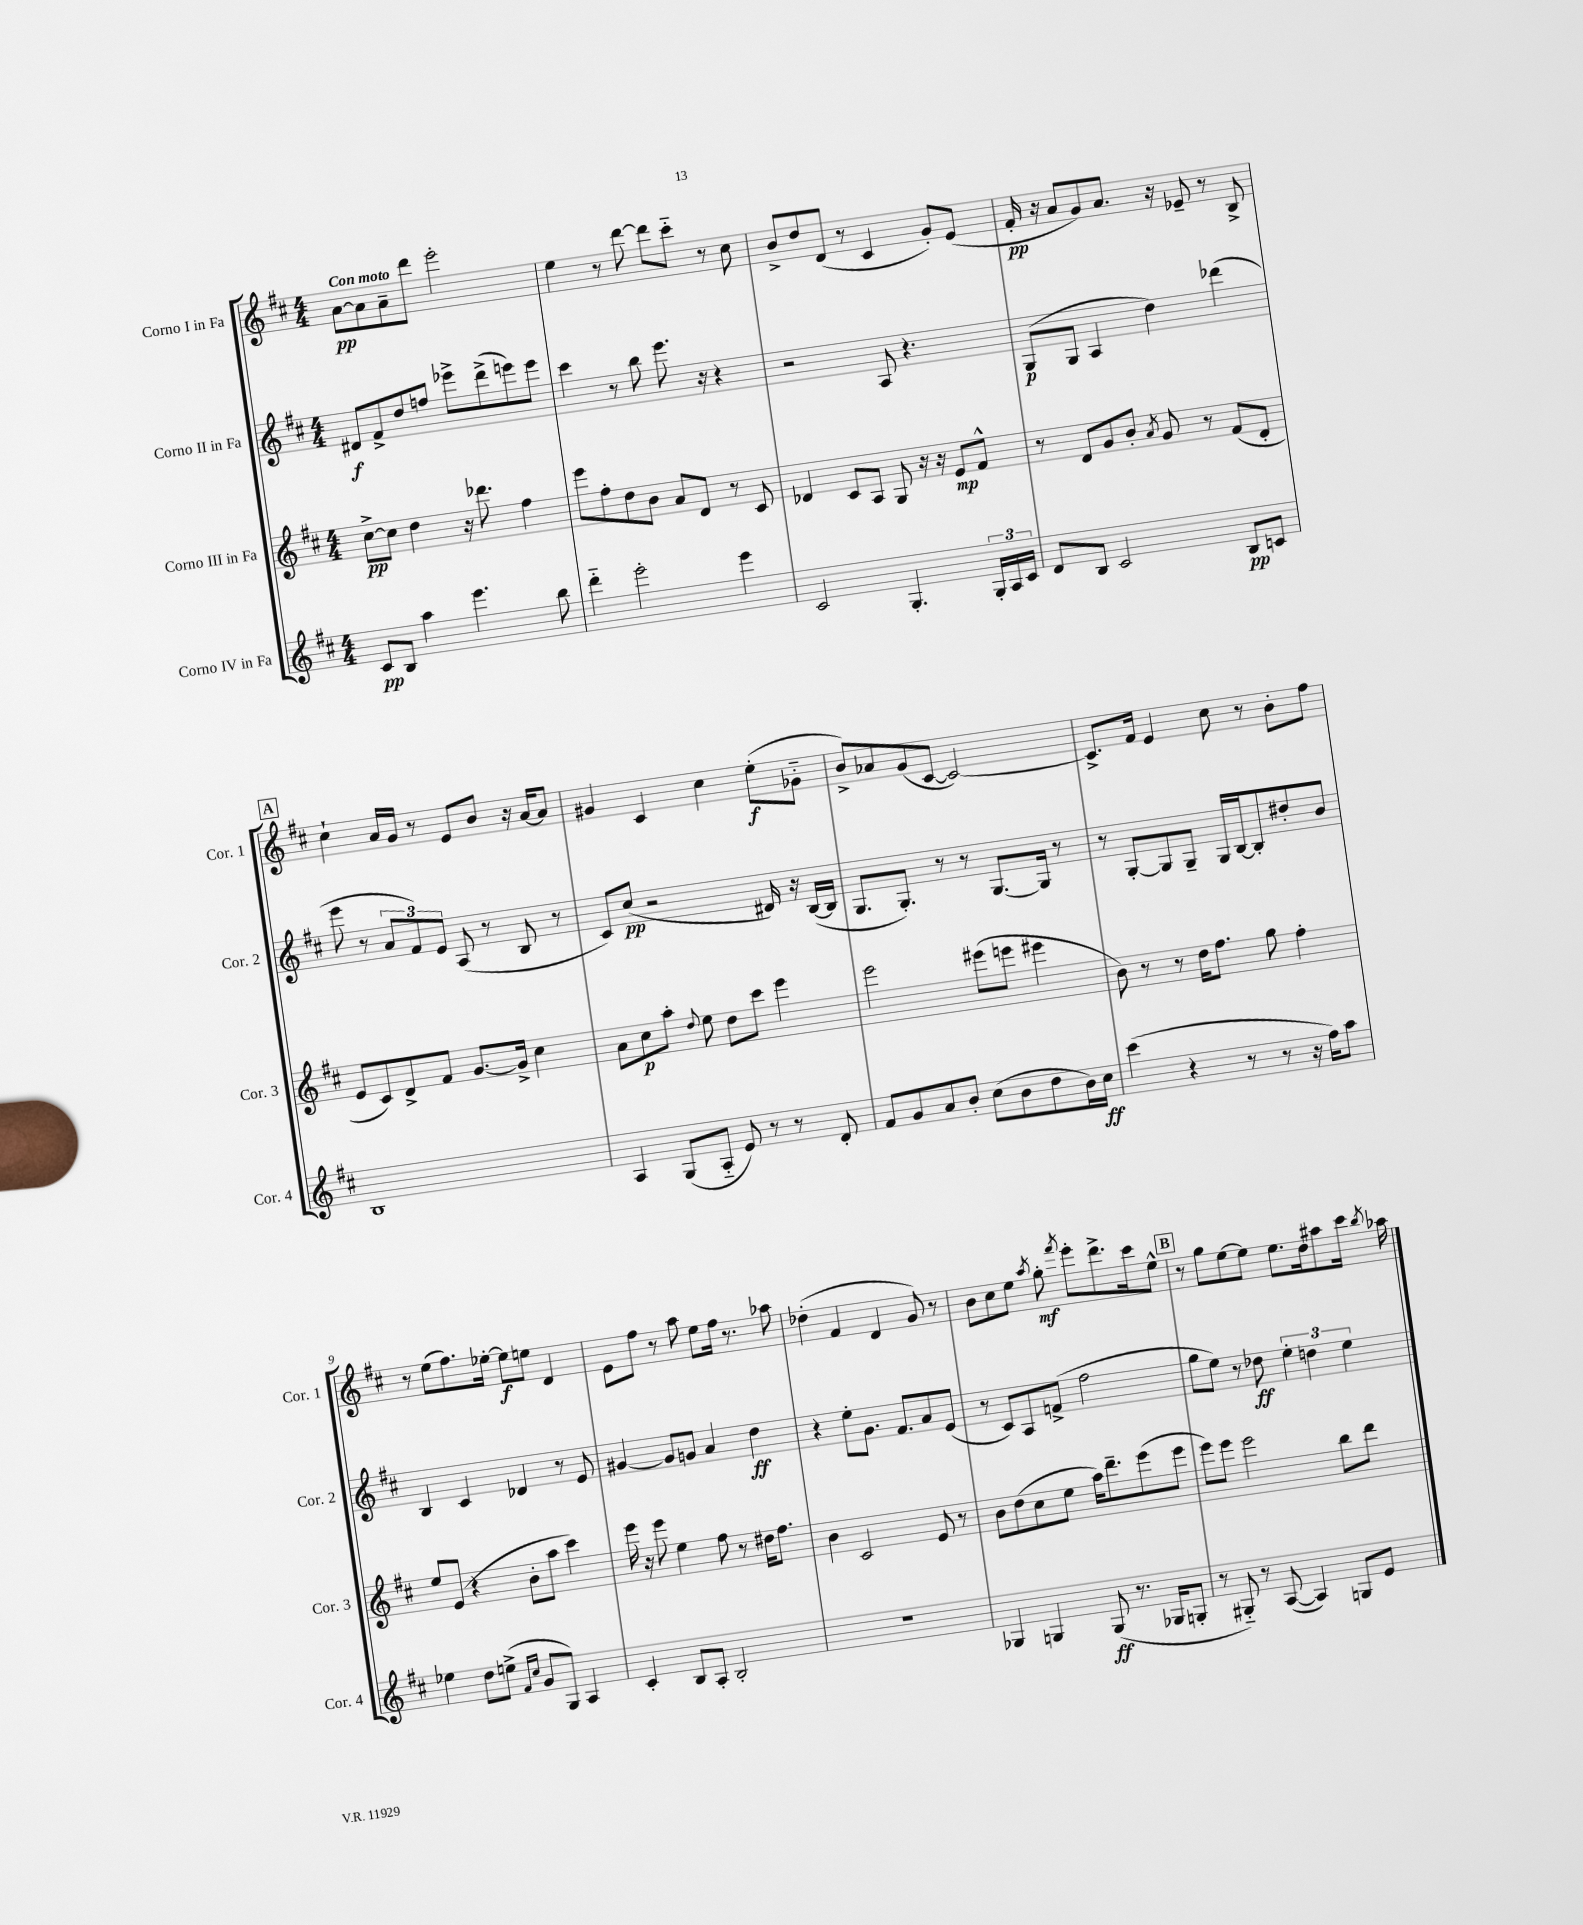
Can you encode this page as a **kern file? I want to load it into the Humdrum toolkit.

**kern	**dynam	**kern	**dynam	**kern	**dynam	**kern	**dynam
*part4	*part4	*part3	*part3	*part2	*part2	*part1	*part1
*staff4	*staff4	*staff3	*staff3	*staff2	*staff2	*staff1	*staff1
*I"Corno IV in Fa	*	*I"Corno III in Fa	*	*I"Corno II in Fa	*	*I"Corno I in Fa	*
*I'Cor. 4	*	*I'Cor. 3	*	*I'Cor. 2	*	*I'Cor. 1	*
*clefG2	*	*clefG2	*	*clefG2	*	*clefG2	*
*k[f#c#]	*	*k[f#c#]	*	*k[f#c#]	*	*k[f#c#]	*
*M4/4	*	*M4/4	*	*M4/4	*	*M4/4	*
=1	=1	=1	=1	=1	=1	=1	=1
!	!	!	!	!	!	!LO:TX:a:B:t=Con moto	!
8c#/L	pp	[8cc#^\L	pp	8d#X/L	f	[8a\L	pp
8B/J	.	8cc#\J]	.	8f#^/	.	8a\]	.
4aa\	.	4dd\	.	8dd/	.	8a~\	.
.	.	.	.	8ffn/J	.	8ddd\J	.
4.eee\	.	16r	.	8eee-X^\L	.	2eee'\	.
.	.	8.ddd-X\	.	.	.	.	.
.	.	.	.	(8ddd^\	.	.	.
.	.	4ff#\	.	8eeen\)	.	.	.
8bb\	.	.	.	8eee\J	.	.	.
=2	=2	=2	=2	=2	=2	=2	=2
4ddd\	.	8eee\L	.	4ccc#\	.	4ee\	.
.	.	8ff#'\	.	.	.	.	.
2eee'\	.	8dd\	.	8r	.	8r	.
.	.	8b\J	.	8bb\	.	[8ddd\	.
.	.	8a/L	.	8.eee\	.	8ddd\L]	.
.	.	8d/J	.	.	.	8ccc#\J	.
.	.	.	.	16r	.	.	.
4eee\	.	8r	.	4r	.	8r	.
.	.	8c#/	.	.	.	8cc#\	.
=3	=3	=3	=3	=3	=3	=3	=3
2c#/	.	4d-X/	.	2r	.	8b^/L	.
.	.	.	.	.	.	8dd/	.
.	.	8c#/L	.	.	.	(8d/J	.
.	.	8A/J	.	.	.	8r	.
4.G'/	.	8G/	.	8A/	.	4c#/	.
.	.	16r	.	4.r	.	.	.
.	.	16r	.	.	.	.	.
.	.	8e/L	mp	.	.	8g'/L)	.
24G'/LL	.	8f#^^/J	.	.	.	(8e/J	.
24A/	.	.	.	.	.	.	.
24c#/JJ	.	.	.	.	.	.	.
=4	=4	=4	=4	=4	=4	=4	=4
8d/L	.	8r	.	(8G/L	p	16f#'/	pp
.	.	.	.	.	.	16r	.
8B/J	.	8d/L	.	8G/J	.	8a/L	.
2c#/	.	8g/	.	4A/	.	8g/)	.
.	.	8b'/J	.	.	.	8.a/J	.
.	.	8qa/	.	.	.	.	.
.	.	8g/	.	4dd\)	.	.	.
.	.	.	.	.	.	16r	.
.	.	8r	.	.	.	8e-X~/	.
8B/L	pp	(8f#/L	.	(4ddd-X\	.	8r	.
8cn/J	.	8d'/J	.	.	.	8B^/	.
!!LO:LB:g=z
!!LO:REH:place=s1:t=A
=5	=5	=5	=5	=5	=5	=5	=5
1B	.	8e/L	.	8eee\	.	4cc#`\	.
.	.	8c#/)	.	8r	.	.	.
.	.	8d^/	.	12a/L	.	16a/LL	.
.	.	.	.	.	.	16g/JJ	.
.	.	.	.	12f#/)	.	.	.
.	.	8f#/J	.	.	.	8r	.
.	.	.	.	12e/J	.	.	.
.	.	[8.g/L	.	(8A/	.	8e/L	.
.	.	.	.	8r	.	8b/J	.
.	.	16g^/Jk]	.	.	.	.	.
.	.	4cc#\	.	8B/	.	16r	.
.	.	.	.	.	.	[16a/KL	.
.	.	.	.	8r	.	8a/J]	.
=6	=6	=6	=6	=6	=6	=6	=6
4A/	.	8a\L	.	8c#/L)	.	4g#X/	.
.	.	8cc#\	p	(8cc#/J	pp	.	.
(8G/L	.	8aa'\J	.	2r	.	4c#/	.
.	.	8qqdd/	.	.	.	.	.
8A/J	.	8ee\	.	.	.	.	.
8e/)	.	8dd\L	.	.	.	4cc#\	.
8r	.	8ccc#\J	.	.	.	.	.
8r	.	4eee\	.	16d#X/)	.	(8ee'\L	f
.	.	.	.	16r	.	.	.
8d'/	.	.	.	([16B/LL	.	8g-X\J	.
.	.	.	.	16B/JJ]	.	.	.
=7	=7	=7	=7	=7	=7	=7	=7
8f#/L	.	2eee\	.	8.G/L	.	8b^/L)	.
8g/	.	.	.	.	.	8a-X/	.
.	.	.	.	8.G'/J)	.	.	.
8a/	.	.	.	.	.	(8g/	.
8b'/J	.	.	.	8r	.	[8c#/J	.
(8cc#\L	.	(8eee#X\L	.	8r	.	2c#/_)	.
8b\	.	8eeen\J	.	[8.G/L	.	.	.
8dd\	.	4eee#X\	.	.	.	.	.
.	.	.	.	16G/Jk]	.	.	.
16b\L)	.	.	.	8r	.	.	.
16cc#\JJ	ff	.	.	.	.	.	.
=8	=8	=8	=8	=8	=8	=8	=8
(4ccc#\	.	8b\)	.	8r	.	8.c#^/L]	.
.	.	8r	.	[8G'/L	.	.	.
.	.	.	.	.	.	16f#/Jk	.
4r	.	8r	.	8G/]	.	4e/	.
.	.	16dd\KL	.	8G~/J	.	.	.
.	.	8.ff#\J	.	.	.	.	.
8r	.	.	.	16G/LL	.	8cc#\	.
.	.	.	.	[16B/J	.	.	.
8r	.	8gg\	.	8B'/]	.	8r	.
16r	.	4ff#'\	.	8dd#X'/	.	8b'\L	.
16ff#\KL)	.	.	.	.	.	.	.
8aa\J	.	.	.	8b/J	.	8ff#\J	.
!!LO:LB:g=z
=9	=9	=9	=9	=9	=9	=9	=9
4ee-X\	.	8ee/L	.	4B/	.	8r	.
.	.	(8e/J	.	.	.	(8ee\L	.
8dd\L	.	4r	.	4c#/	.	8.ff#\)	.
(8een^\J	.	.	.	.	.	.	.
.	.	.	.	.	.	[16ee-X'\Jk	.
16qqf#/LL	.	.	.	.	.	.	.
16qqcc#/JJ	.	.	.	.	.	.	.
8g/L	.	8b'\L	.	4d-X/	.	8ee-\L]	f
8G/J)	.	8aa\J	.	.	.	8een\J	.
4A/	.	4ccc#\)	.	8r	.	4d/	.
.	.	.	.	8e/	.	.	.
=10	=10	=10	=10	=10	=10	=10	=10
4c#'/	.	16eee\	.	[4g#X/	.	8e\L	.
.	.	16r	.	.	.	.	.
.	.	8eee\	.	.	.	8ff#\J	.
8B/L	.	4ee\	.	8g#/L]	.	8r	.
8A'/J	.	.	.	8gn/J	.	8aa\	.
2B'/	.	8ff#\	.	4a/	.	8ee\L	.
.	.	8r	.	.	.	16ff#\Jk	.
.	.	.	.	.	.	8.r	.
.	.	16dd#X\KL	.	4dd\	ff	.	.
.	.	8.ff#\J	.	.	.	.	.
.	.	.	.	.	.	8aa-X\	.
=11	=11	=11	=11	=11	=11	=11	=11
1r	.	4b\	.	4r	.	(4dd-X'\	.
.	.	2c#/	.	8ee'\L	.	4f#/	.
.	.	.	.	8.g\J	.	.	.
.	.	.	.	.	.	4d/	.
.	.	.	.	8.f#/L	.	.	.
.	.	8e/	.	8a/	.	8g/)	.
.	.	8r	.	(8e/J	.	8r	.
=12	=12	=12	=12	=12	=12	=12	=12
4G-X/	.	8b\L	.	8r	.	8b\L	.
.	.	(8dd\	.	8c#/L)	.	8cc#\	.
4Gn/	.	8cc#\	.	8A/	.	8ee\J	.
.	.	.	.	.	.	8qaa/	.
.	.	8ee\J	.	(8fn^/J	.	8gg'\	mf
.	.	.	.	.	.	8qfff#/	.
(8G/	ff	16aa\KL)	.	2ff#\	.	8eee'\L	.
.	.	8.ddd~\	.	.	.	.	.
8.r	.	.	.	.	.	8.ddd^\	.
.	.	(8eee\	.	.	.	.	.
16G-X/KL	.	.	.	.	.	16ccc#\k	.
8Gn'/J	.	8eee\J	.	.	.	8ee^^\J	.
!!LO:REH:place=s1:t=B
=13	=13	=13	=13	=13	=13	=13	=13
8r	.	8eee\L)	.	8gg\L	.	8r	.
8G#X/)	.	8eee\J	.	8ee\J)	.	8gg\L	.
8r	.	2eee\	.	8r	.	[8ee\	.
([8A/	.	.	.	8dd-X\	ff	8ee\J]	.
4A/])	.	.	.	6ee'\	.	8.ee\L	.
.	.	.	.	6ddn\	.	.	.
.	.	.	.	.	.	16dd\k	.
8Gn/L	.	8bb\L	.	.	.	8aa#X\	.
.	.	.	.	6ee\	.	.	.
8e/J	.	8ddd\J	.	.	.	16ccc#\Jk	.
.	.	.	.	.	.	8qbb/	.
.	.	.	.	.	.	16aa-X\	.
==	==	==	==	==	==	==	==
*-	*-	*-	*-	*-	*-	*-	*-
